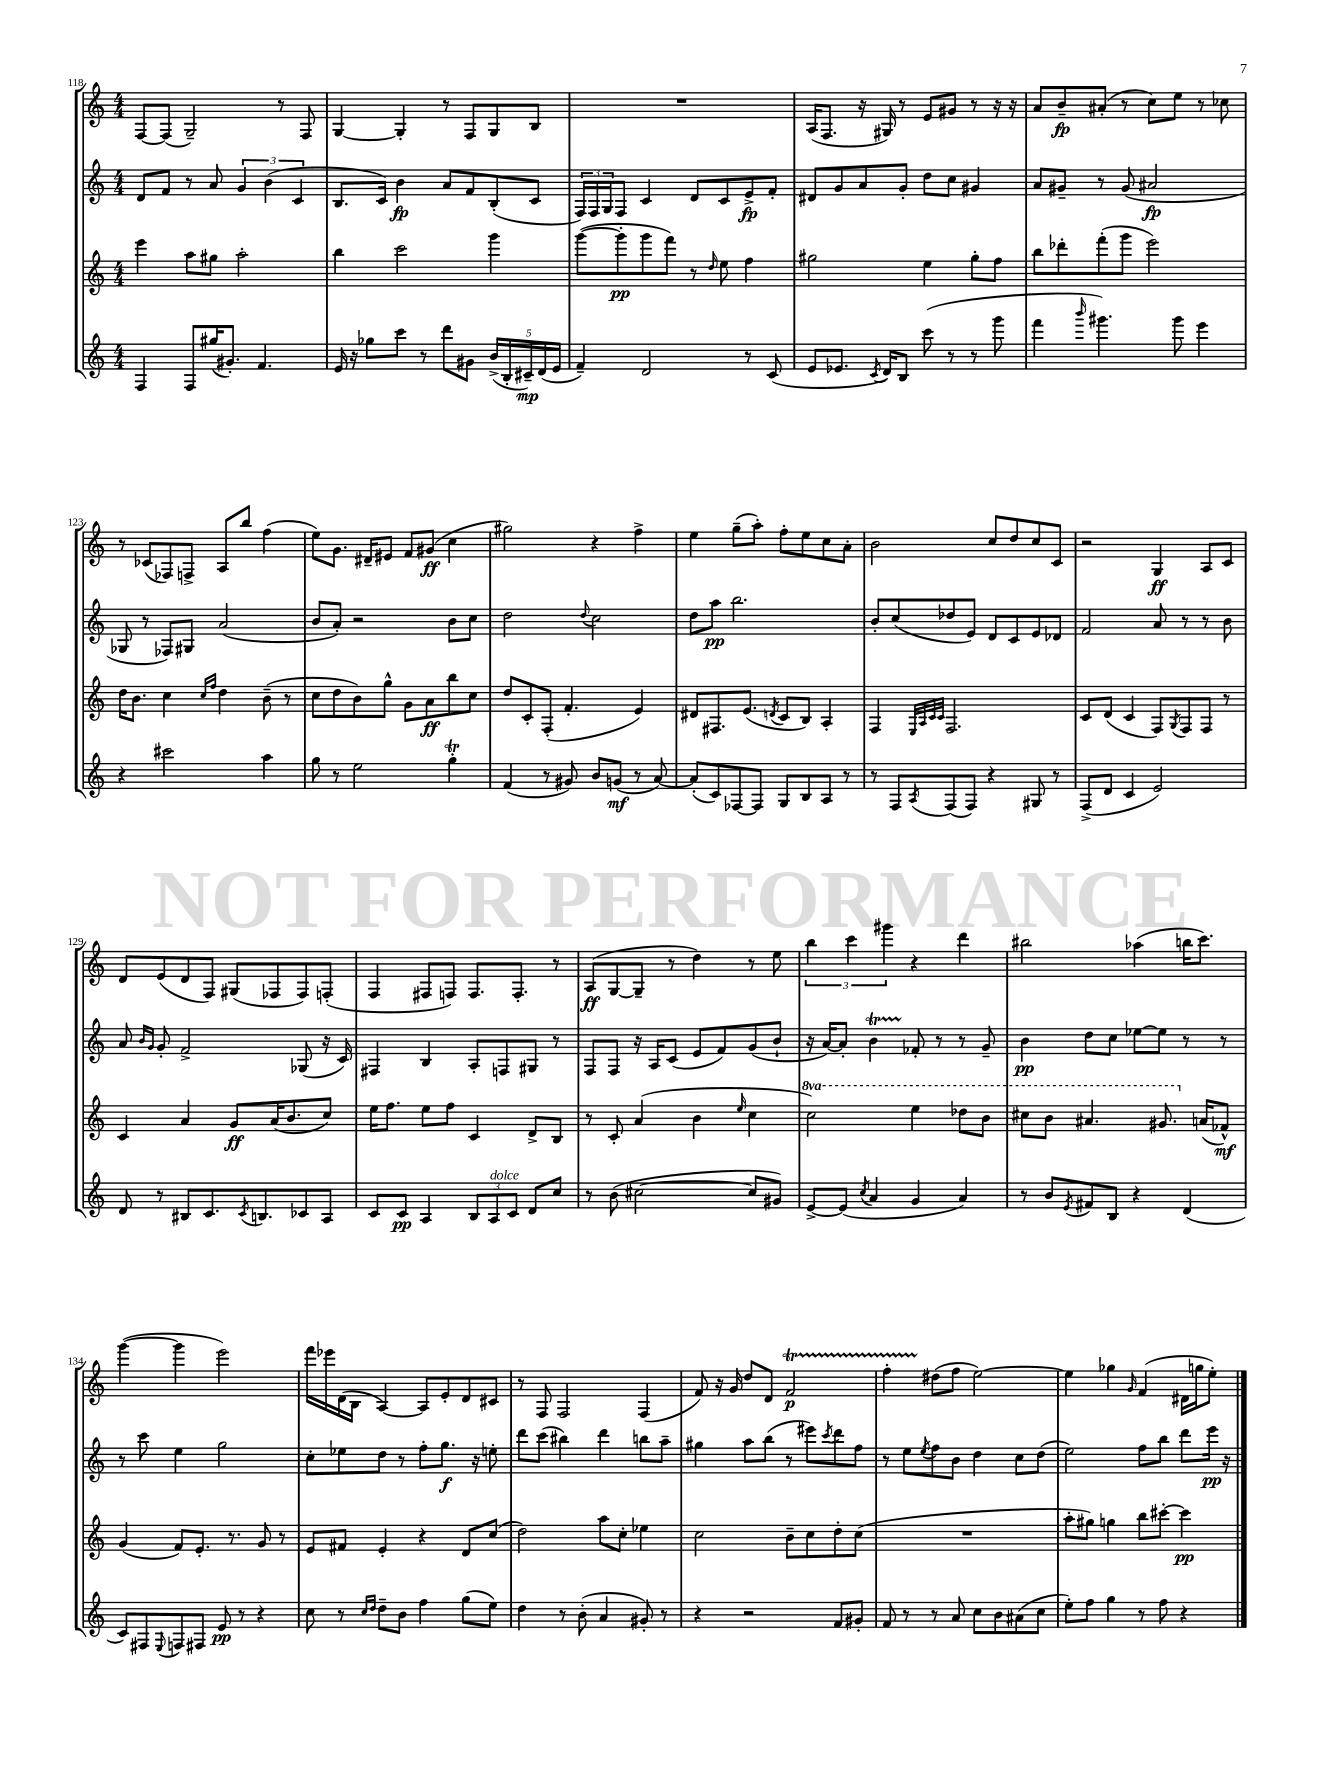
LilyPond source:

<<
\new StaffGroup <<
\new Staff = "s0" {
    \clef treble \key c \major \numericTimeSignature \time 4/4
    f8~ f8( g2--) r8 f8 |
    g4~ g4-. r8 f8 g8 b8 |
    R1 |
    a16( f8. r16 gis16) r8 e'8 gis'8 r8 r16 r16 |
    a'8 b'8--\fp ais'8-.( r8 c''8) e''8 r8 ces''8 |
    r8 ces'8( fes8) f8-> a8 b''8 f''4( |
    e''8) g'8. dis'16-- eis'8 f'8 gis'8\ff( c''4 |
    gis''2) r4 f''4-> |
    e''4 g''8--( a''8-.) f''8-. e''8 c''8 a'8-. |
    b'2 c''8 d''8 c''8 c'8 |
    r2 g4\ff a8 c'8 |
    d'8 e'8( d'8 f8) gis8( fes8 fes8) f8-.( |
    f4 fis8 f8) f8. f8.-. r8 |
    a8\ff( g8~ g8-- r8 d''4) r8 e''8 |
    \tuplet 3/2 { b''4 c'''4 gis'''4 } r4 d'''4 |
    bis''2 aes''4( b''16 c'''8.) |
    g'''4~( g'''4 e'''2) |
    f'''16 ees'''16 d'16( b16 a4~) a8 e'8-. d'8 cis'8 |
    r8 f8 f2 f4( |
    f'8) r16 g'16 d''8 d'8 f'2\startTrillSpan\p |
    f''4-. dis''8\stopTrillSpan( f''8 e''2~) |
    e''4 ges''4 \grace { g'16 } f'4( dis'16 g''16 e''8-.) \bar "|." |
}
\new Staff = "s1" {
    \clef treble \key c \major \numericTimeSignature \time 4/4
    d'8 f'8 r8 a'8 \tuplet 3/2 { g'4 b'4( c'4 } |
    b8. c'16) b'4\fp a'8 f'8 b8-.( c'8 |
    \tuplet 3/2 { f16) f16 g16 } f8 c'4 d'8 c'8 e'8->\fp f'8-. |
    dis'8 g'8 a'8 g'8-. d''8 c''8 gis'4 |
    a'8 gis'8-- r8 gis'8( ais'2\fp |
    ges8 r8 fes8) gis8 a'2( |
    b'8 a'8-.) r2 b'8 c''8 |
    d''2 \appoggiatura { d''8 } c''2 |
    d''8 a''8\pp b''2. |
    b'8-. c''8( des''8 e'8) d'8 c'8 e'8 des'8 |
    f'2 a'8 r8 r8 b'8 |
    a'8 \grace { b'16 g'16 } g'8-. f'2-> ges8( r16 c'16) |
    fis4 b4 a8-. f8 gis8 r8 |
    f8 f8 r16 a16 c'8( e'8 f'8) g'8( b'8-! |
    r16 a'16~) a'8-. b'4\startTrillSpan fes'8-.\stopTrillSpan r8 r8 g'8-- |
    b'4\pp d''8 c''8 ees''8~ ees''8 r8 r8 |
    r8 c'''8 e''4 g''2 |
    c''8-. ees''8 d''8 r8 f''8-. g''8.\f r16 e''8-. |
    d'''8 c'''8( bis''4) d'''4 b''8 a''8-- |
    gis''4 a''8 b''8( r8 eis'''8) \acciaccatura { c'''8 } d'''8 f''8 |
    r8 e''8 \acciaccatura { e''8 } f''8 b'8 d''4 c''8 d''8( |
    e''2) f''8 b''8 d'''8 e'''16\pp r16 \bar "|." |
}
\new Staff = "s2" {
    \clef treble \key c \major \numericTimeSignature \time 4/4 \set Staff.ottavationMarkups = #ottavation-simple-ordinals
    e'''4 a''8 gis''8 a''2-. |
    b''4 c'''2 g'''4 |
    g'''8~( g'''8-.\pp g'''8 f'''8) r8 \grace { d''16 } e''8 f''4 |
    gis''2 e''4 gis''8-. f''8 |
    b''8 des'''8-. f'''8-.( g'''8 e'''2) |
    d''16 b'8. c''4 \grace { c''16 f''16 } d''4 b'8--( r8 |
    c''8 d''8 b'8) g''8-^ g'8 a'8\ff b''8 c''8 |
    d''8 c'8-. f8-.( f'4.-. e'4) |
    dis'8 fis8. e'8.( \acciaccatura { d'8 } c'8 b8) a4-. |
    f4 \grace { e32 a32 c'32 c'32 } f2. |
    c'8 d'8( c'4 f8) \acciaccatura { g8 } f8 f8 r8 |
    c'4 a'4 g'8\ff a'16( b'8. c''8) |
    e''16 f''8. e''8 f''8 c'4 d'8-> b8 |
    r8 c'8-. a'4( b'4 \grace { e''16 } c''4 |
    \ottava #1 c'''2) e'''4 des'''8 b''8 |
    cis'''8 b''8 ais''4. gis''8. \ottava #0 a'!16( fes'8-^\mf) |
    g'4( f'8) e'8.-. r8. g'8 r8 |
    e'8 fis'8 e'4-. r4 d'8 c''8( |
    d''2) a''8 c''8-. ees''4 |
    c''2 b'8-- c''8 d''8-. c''8( |
    R1 |
    a''8-. gis''8) g''4 b''8 cis'''8~-. cis'''4\pp \bar "|." |
}
\new Staff = "s3" {
    \clef treble \key c \major \numericTimeSignature \time 4/4
    f4 f8 gis''16( gis'8.-.) f'4. |
    e'16 r16 ges''8 c'''8 r8 d'''8 gis'8 \tuplet 5/4 { b'16->( b16-. cis'16--\mp) d'16( e'16 } |
    f'4--) d'2 r8 c'8( |
    e'8 ees'8. \acciaccatura { c'8 } d'16) b8 c'''8( r8 r8 g'''8 |
    f'''4 \grace { b'''16 } gis'''4.) gis'''8 e'''4 |
    r4 cis'''2 a''4 |
    g''8 r8 e''2 g''4-.\trill |
    f'4( r8 gis'8) b'8 g'8\mf( r8 a'8~) |
    a'8-.( c'8) fes8~ fes8 g8 b8 a8 r8 |
    r8 f8 \acciaccatura { a8 } f8( f8) r4 gis8 r8 |
    f8->( d'8 c'4 e'2) |
    d'8 r8 bis8 c'8. \acciaccatura { c'8 } b8. ces'8 a8 |
    c'8 c'8\pp a4 \tuplet 3/2 { b8 a8^\markup { \italic "dolce" } c'8 } d'8 c''8 |
    r8 b'8( cis''2~ cis''8 gis'8) |
    e'8~-> e'8( \acciaccatura { c''8 } a'4 g'4 a'4) |
    r8 b'8 \acciaccatura { e'8 } fis'8 b8 r4 d'4( |
    c'8) fis8 \appoggiatura { e8 } f8 fis8 e'8\pp r8 r4 |
    c''8 r8 \grace { c''16 d''16 } d''8-- b'8 f''4 g''8( e''8) |
    d''4 r8 b'8-.( a'4 gis'8-.) r8 |
    r4 r2 f'8 gis'8-. |
    f'8 r8 r8 a'8 c''8 b'8 ais'8( c''8 |
    e''8-.) f''8 g''4 r8 f''8 r4 \bar "|." |
}
>>
>>
\layout { \context { \Score currentBarNumber = #118 } }
